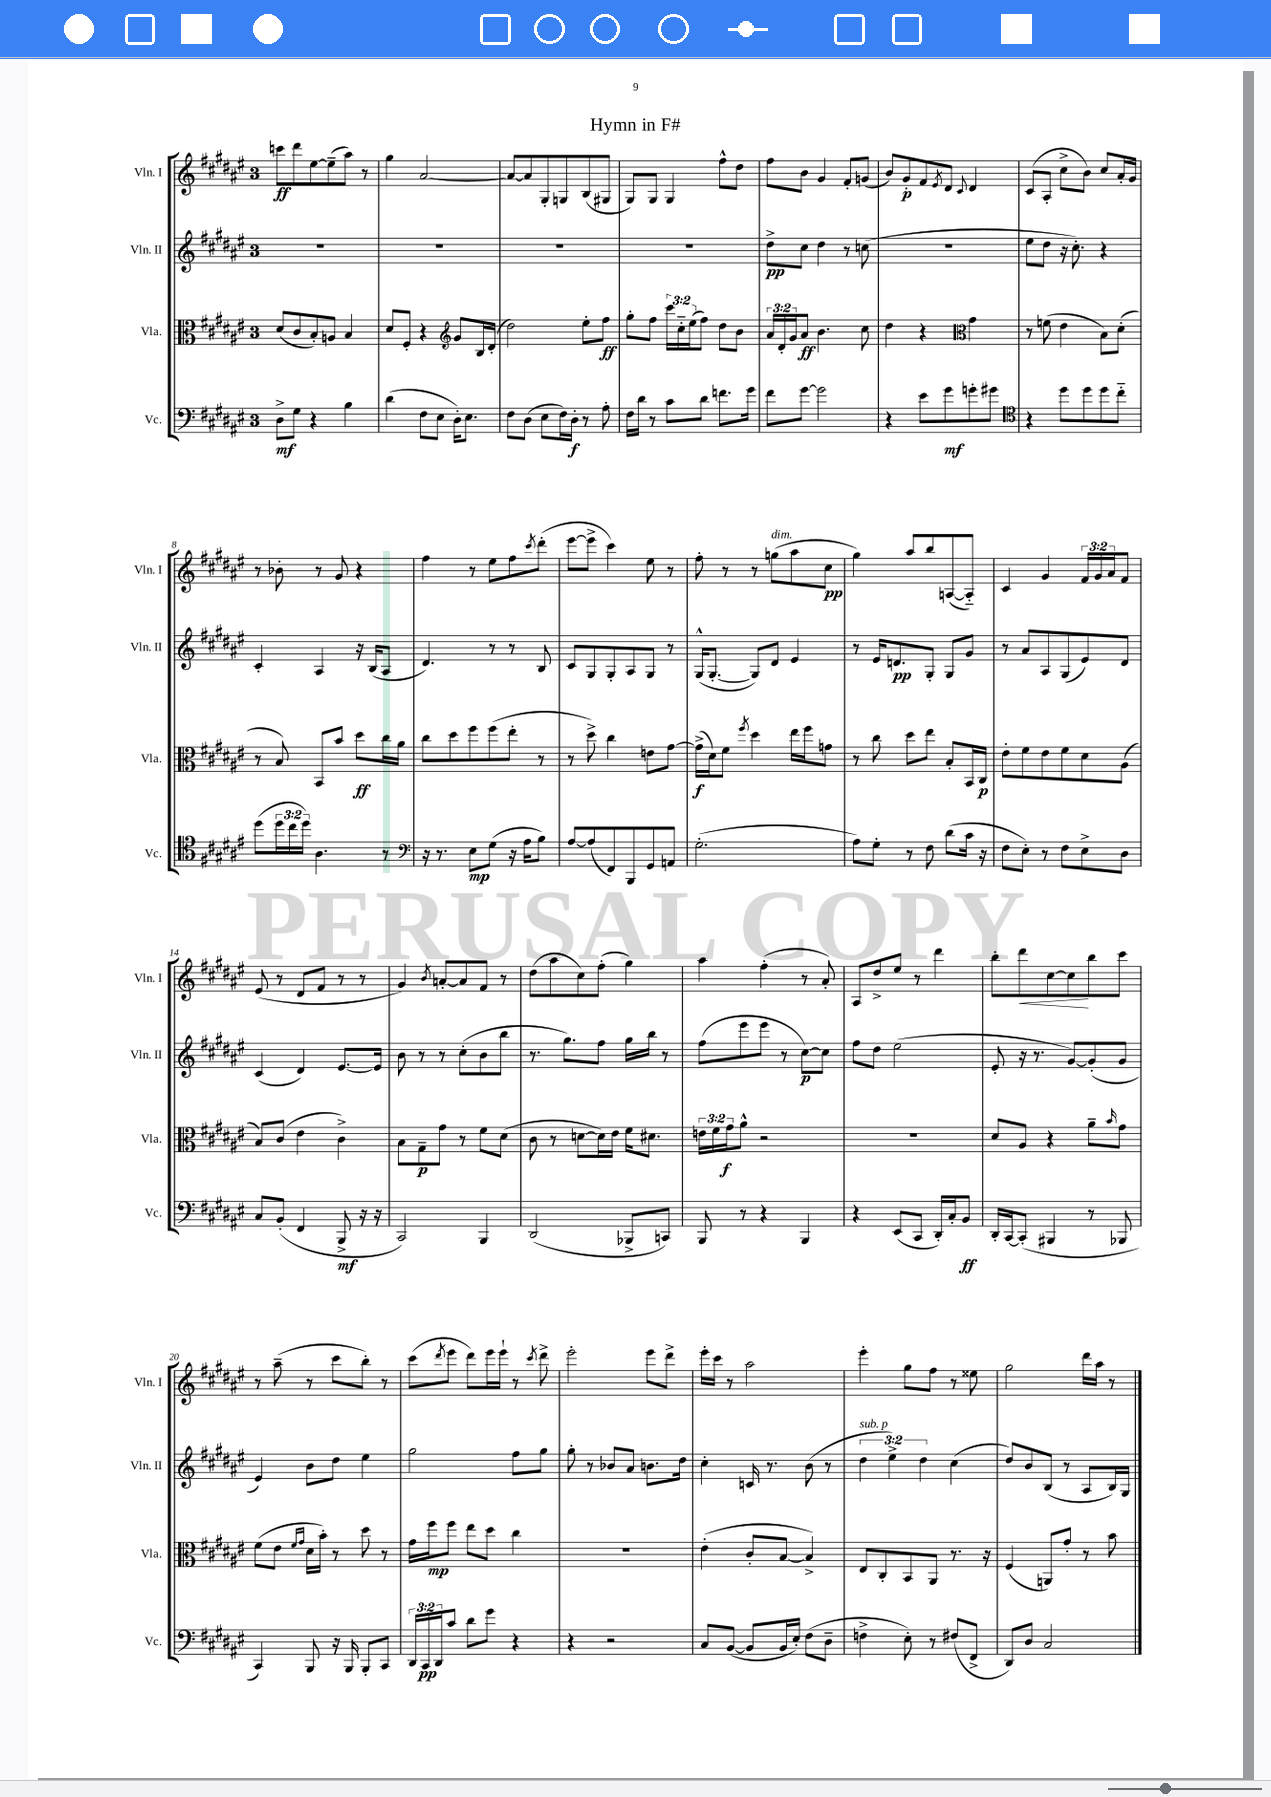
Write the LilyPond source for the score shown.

\header { title = "Hymn in F#" }
<<
\new StaffGroup <<
\new Staff = "s0" \with { instrumentName = "Vln. I" shortInstrumentName = "Vln. I" } {
    \clef treble \key fis \major \once \override Staff.TimeSignature.style = #'single-digit \time 3/4 \override Staff.TupletNumber.text = #tuplet-number::calc-fraction-text
    c'''8\ff dis'''8 eis''8~ eis''8--( ais''8) r8 |
    gis''4 ais'2~ |
    ais'8~ ais'8 gis8-. g8 b8( gis8 |
    gis8) gis8 gis4 fis''8-^ dis''8 |
    fis''8 b'8 gis'4 fis'8-. g'8( |
    b'8) gis'8-.\p fis'8 \acciaccatura { eis'8 } dis'8 \appoggiatura { cis'8 } dis'4 |
    cis'8( ais8-. cis''8-> b'8) cis''8 ais'16-. gis'16 |
    r8 bes'8-. r8 gis'8 r4 |
    fis''4 r8 eis''8 fis''8 \acciaccatura { cis'''8 } dis'''8-.( |
    eis'''8~ eis'''8-> cis'''4) eis''8 r8 |
    fis''8-. r8 r8 g''8^\markup { \italic "dim." }( ais''8 cis''8\pp |
    gis''4) ais''8 b''8 a8~( a8-_) |
    cis'4 gis'4 \tuplet 3/2 { fis'16 gis'16 ais'16 } fis'8 |
    eis'8( r8 dis'8 fis'8 r8 r8 |
    gis'4) \acciaccatura { b'8 } a'8~-. a'8 fis'8 r8 |
    dis''8( ais''8 cis''8) fis''8-.( gis''4) |
    ais''4 fis''4-.( r8 ais'8-.) |
    ais8 dis''8-> eis''8 r8 dis'''4 |
    b''8-. dis'''8\< cis''8~ cis''8\! b''8 cis'''8 |
    r8 ais''8--( r8 cis'''8 b''8-.) r8 |
    cis'''8( \acciaccatura { dis'''8 } eis'''8 dis'''8) eis'''16 eis'''16-! r8 \acciaccatura { cis'''8 } dis'''8-> |
    eis'''2-. eis'''8 dis'''8-> |
    eis'''16-. cis'''16 r8 ais''2 |
    eis'''4-. gis''8 fis''8 r8 eisis''8 |
    gis''2 dis'''16 ais''16 r8 \bar "|." |
}
\new Staff = "s1" \with { instrumentName = "Vln. II" shortInstrumentName = "Vln. II" } {
    \clef treble \key fis \major \once \override Staff.TimeSignature.style = #'single-digit \time 3/4 \override Staff.TupletNumber.text = #tuplet-number::calc-fraction-text
    R2. |
    R2. |
    R2. |
    R2. |
    dis''8->\pp cis''8 dis''4 r8 c''8( |
    R2. |
    eis''8 dis''8 r16 cis''8.-.) r4 |
    cis'4-. ais4 r16 b16( ais8 |
    dis'4.) r8 r8 b8 |
    cis'8 gis8 gis8-. ais8 gis8 r8 |
    gis16-^( gis8.~-. gis8) dis'8 eis'4 |
    r8 eis'16 d'8.\pp gis8-. gis8 gis'8 |
    r8 ais'8 ais8 gis8( eis'8) dis'8 |
    cis'4( dis'4) eis'8.~ eis'16 |
    b'8 r8 r8 cis''8-.( b'8 b''8 |
    r8. gis''8.) fis''8 gis''16 b''16 r8 |
    fis''8( eis'''8 eis'''8 r8 cis''8~\p) cis''8 |
    fis''8 dis''8 eis''2( |
    eis'8-. r16 r8. gis'8~) gis'8-.( gis'8 |
    eis'4) b'8 dis''8 eis''4 |
    gis''2 fis''8 gis''8 |
    gis''8-. r8 bes'8 ais'8 b'8. dis''16 |
    cis''4-. c'16 r8. b'8( r8 |
    \tuplet 3/2 { dis''4^\markup { \italic "sub. p" } eis''4->) dis''4 } cis''4( |
    dis''8) b'8 b8( r8 ais8 b16) gis16 \bar "|." |
}
\new Staff = "s2" \with { instrumentName = "Vla." shortInstrumentName = "Vla." } {
    \clef alto \key fis \major \once \override Staff.TimeSignature.style = #'single-digit \time 3/4 \override Staff.TupletNumber.text = #tuplet-number::calc-fraction-text
    dis'8( cis'8 b8-.) a8 b4 |
    dis'8 fis8-. r4 \clef treble gis'8 b16 dis'16-.( |
    dis''2) eis''8-. fis''8\ff |
    gis''8-. fis''8 \tuplet 3/2 { cis'''16 cis''16-_ eis''16( } fis''8) dis''8 b'8 |
    \tuplet 3/2 { ais'16 dis'16-. gis'16 } ais'8\ff b'4. cis''8 |
    dis''4 r4 \clef alto gis'4 |
    r8 f'8( eis'4 b8) dis'8-.( |
    r8 b8) b,8 b'8 dis''8\ff cis''16 ais'16 |
    cis''8 dis''8 fis''8 fis''8( eis''8-. r8 |
    r8 dis''8->) cis''4 e'8 gis'8~ |
    gis'16->\f( dis'16) fis'8 \acciaccatura { fis''8 } dis''4 eis''16 fis''16 g'8 |
    r8 cis''8 dis''8 eis''8 b8-. b,16 cis16\p |
    eis'8-. fis'8 eis'8 fis'8 dis'8 ais8( |
    b8) cis'8( eis'4 cis'4->) |
    b8 gis8--\p gis'8 r8 fis'8 dis'8( |
    cis'8 r8 d'8~ d'16) eis'16 fis'16 dis'8. |
    \tuplet 3/2 { e'16 fis'16 gis'16\f } ais'8-^ r2 |
    R2. |
    dis'8 ais8 r4 ais'8-- \grace { b'16 } gis'8 |
    fis'8( eis'8 \grace { fis'16 gis'16 } dis'16 b'16-.) r8 dis''8 r8 |
    gis'16 fis''16\mp fis''8 eis''8 dis''8 cis''4 |
    R2. |
    eis'4-.( cis'8-. b8~ b4->) |
    eis8 cis8-. b,8 ais,8 r8. r16 |
    fis4( a,8) gis'8-. r8 b'8 \bar "|." |
}
\new Staff = "s3" \with { instrumentName = "Vc." shortInstrumentName = "Vc." } {
    \clef bass \key fis \major \once \override Staff.TimeSignature.style = #'single-digit \time 3/4 \override Staff.TupletNumber.text = #tuplet-number::calc-fraction-text
    dis8->\mf gis8 r4 b4 |
    dis'4( fis8 eis8 dis16-.) eis8. |
    fis8 dis8( eis8 fis16) dis16-.\f r8 ais8-. |
    fis16 dis'16 r8 cis'8 dis'8 f'8. gis'16 |
    fis'8 gis'8~ gis'2 |
    r4 eis'8 gis'8\mf g'8-. gis'8 |
    \clef tenor r4 dis''8 dis''8 dis''8 cis''8-_ |
    dis''8( \tuplet 3/2 { dis''16 cis''16 dis''16) } ais4. r8 |
    \clef bass r16 r8. eis8\mp gis8( r16 ais16 b8) |
    ais8~ ais8( fis,8) b,,8 gis,8 a,8 |
    gis2.-.( |
    ais8) gis8-. r8 fis8 dis'8( cis'16 r16 |
    fis8 eis8-.) r8 fis8 eis8-> dis8 |
    cis8 b,8-.( fis,4 b,,8->\mf r16 r16 |
    cis,2) b,,4 |
    dis,2( bes,,8-> c,8) |
    b,,8 r8 r4 b,,4 |
    r4 eis,8( cis,8 dis,16-.) cis16-. b,8\ff |
    dis,16-. cis,16~ cis,8-.( bis,,4 r8 bes,,8 |
    cis,4) b,,8 r16 b,,16 b,,8-. cis,8 |
    \tuplet 3/2 { dis,16 cis,16\pp dis,16 } cis'8 dis'8 gis'8 r4 |
    r4 r2 |
    cis8 b,8~( b,8 b,16 eis16-.) fis8( dis8-- |
    f4-> eis8-.) r8 fis8( fis,8-> |
    dis,8) dis8 cis2 \bar "|." |
}
>>
>>
